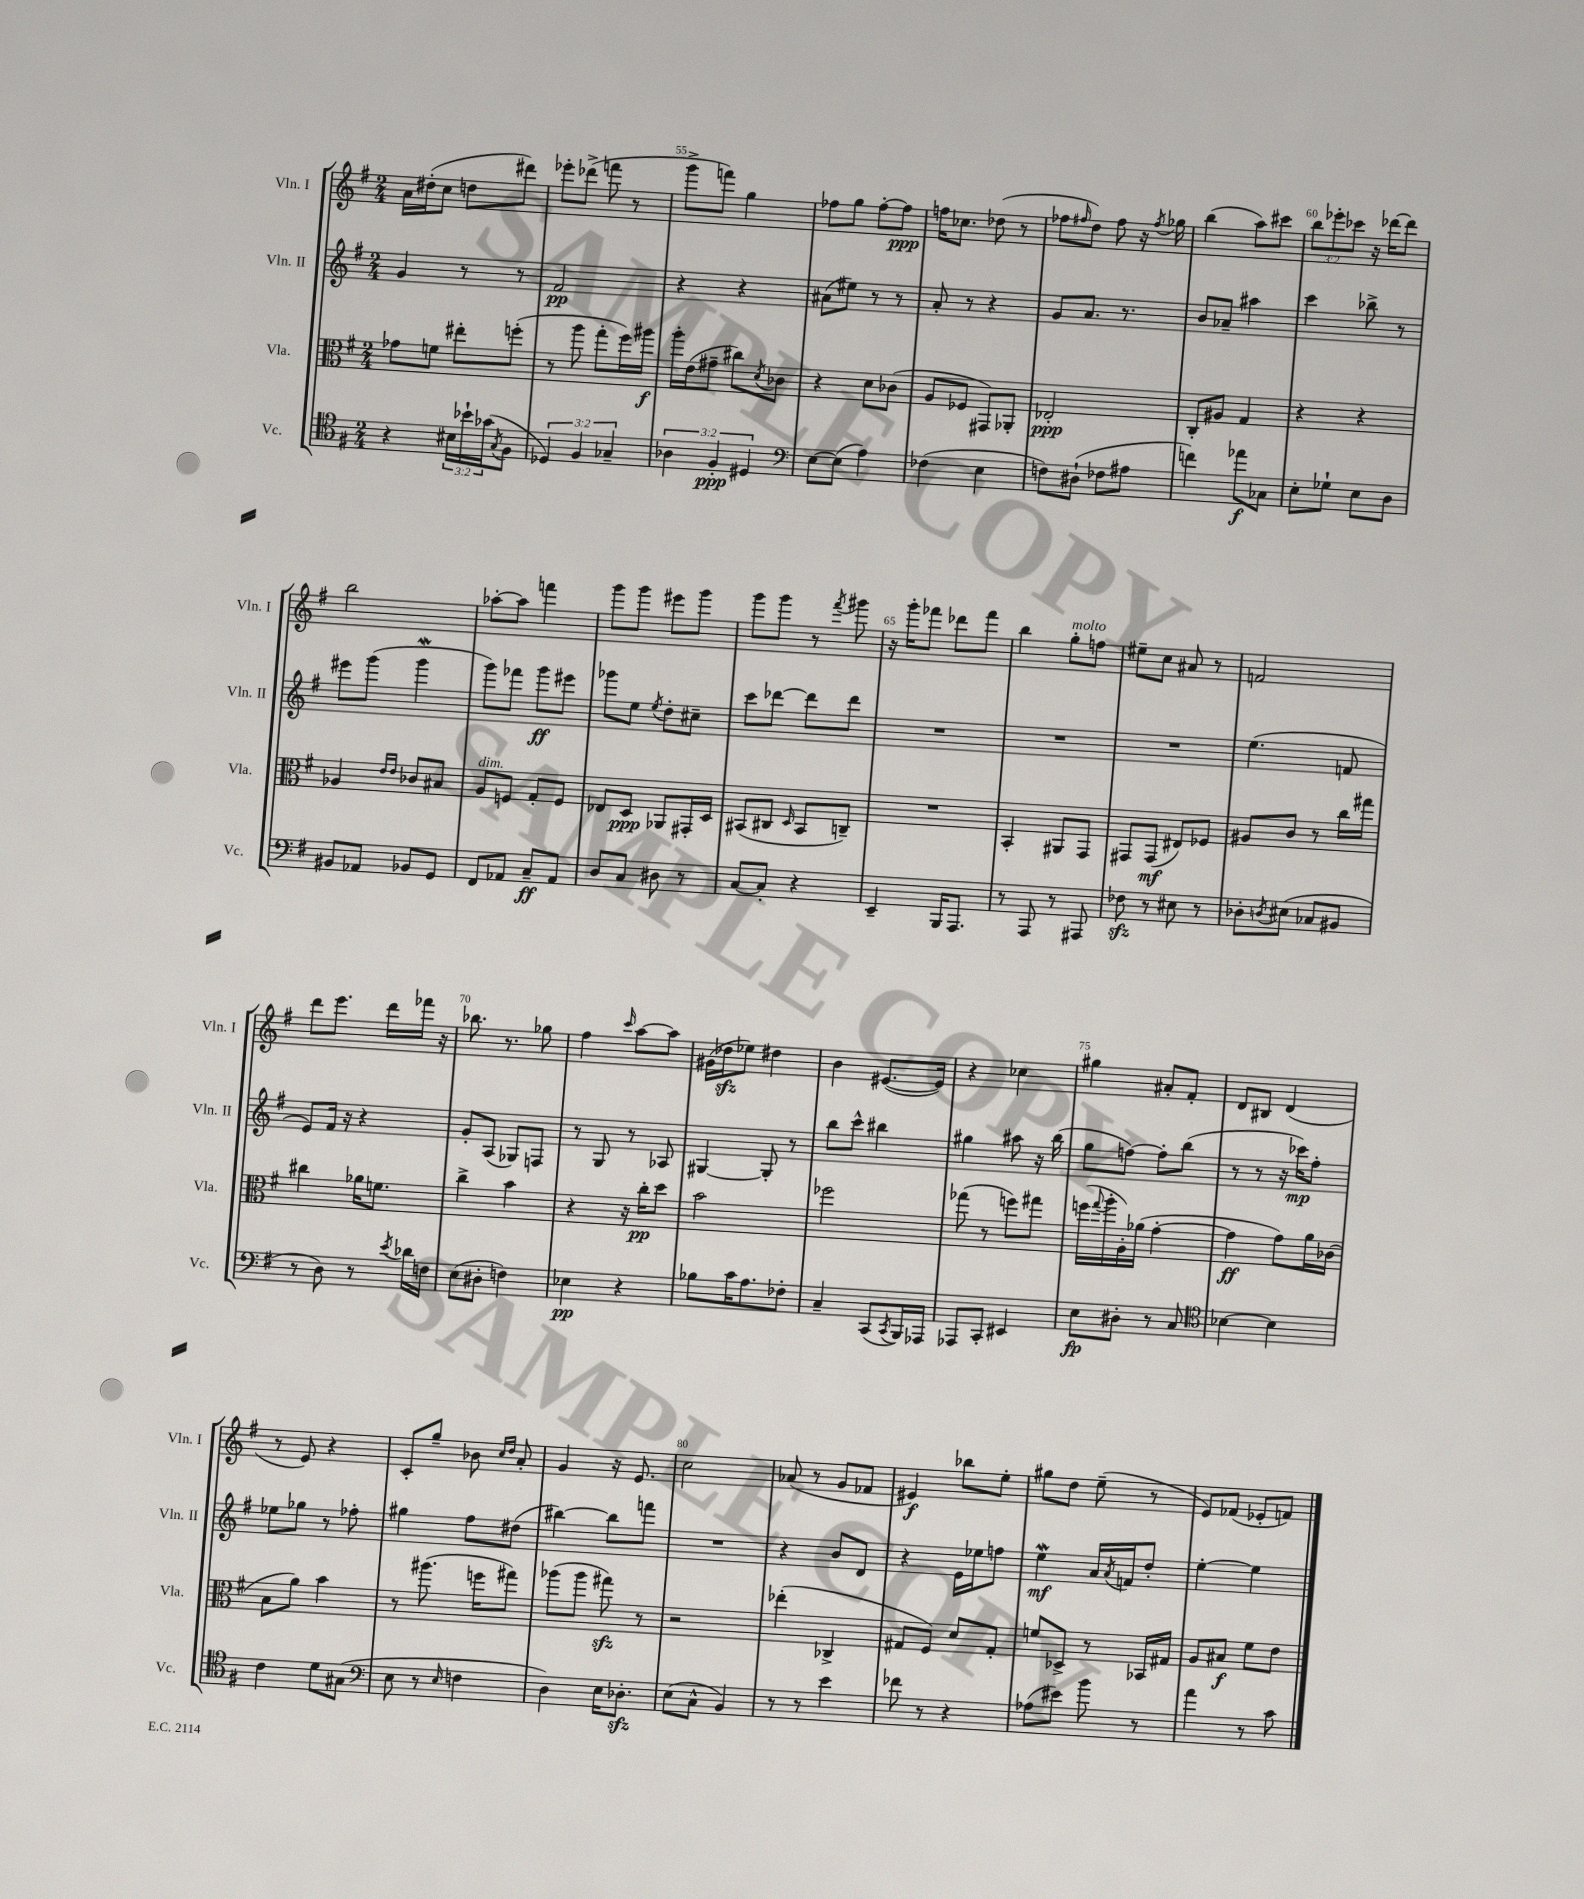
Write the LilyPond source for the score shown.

<<
\new StaffGroup <<
\new Staff = "s0" \with { instrumentName = "Vln. I" shortInstrumentName = "Vln. I" } {
    \clef treble \key g \major \numericTimeSignature \time 2/4 \override Staff.TupletNumber.text = #tuplet-number::calc-fraction-text
    a'16 dis''16-.( c''8 d''8 dis'''8) |
    ees'''8-. des'''8->( f'''8 r8 |
    g'''8-> f'''8) g''4 |
    fes''8 g''8 fes''8~-. fes''8\ppp |
    f''16 ces''8. des''8( r8 |
    fes''8 \grace { fis''16 } d''8) fis''8 r16 \acciaccatura { fis''8 } ges''16 |
    b''4( a''8) cis'''8 |
    \tuplet 3/2 { b''8 ees'''8-. ces'''8 } r16 des'''16~ des'''8 |
    b''2 |
    aes''8~-. aes''8 f'''4 |
    g'''8 g'''8 eis'''8 g'''8 |
    g'''8 g'''8 r8 \acciaccatura { fis'''8 } gis'''8 |
    r16 g'''16-. fes'''8 des'''8 fes'''8 |
    b''4 g''8-.^\markup { \italic "molto" } f''8 |
    eis''8-- c''8 ais'8 r8 |
    f'2 |
    d'''8 e'''8. d'''16 fes'''16 r16 |
    bes''8. r8. ges''8 |
    fis''4 \grace { c'''16 } a''8~ a''8 |
    gis'16( des''16\sfz ees''8) dis''4 |
    b'4 eis'8.~( eis'16) |
    r4 ces''4 |
    gis''4 ais'8-. fis'8-. |
    d'8 bis8 d'4( |
    r8 e'8) r4 |
    c'8-. g''8-- bes'8 \grace { c''16 d''16 } a'8-. |
    g'4 r16 e'8. |
    c''2 |
    aes'8( r8 g'8 fes'8 |
    eis'4\f) bes''8 e''8-. |
    gis''8 d''8 e''8--( r8 |
    e'8) fes'8( ees'8-. f'8) \bar "|." |
}
\new Staff = "s1" \with { instrumentName = "Vln. II" shortInstrumentName = "Vln. II" } {
    \clef treble \key g \major \numericTimeSignature \time 2/4
    g'4 r8 r8 |
    fis'2\pp |
    r4 r4 |
    ais'8( eis''8) r8 r8 |
    a'8-. r8 r4 |
    g'8 a'8. r8. |
    b'8 aes'8-- ais''4 |
    c'''4 bes''8-> r8 |
    eis'''8 g'''8( g'''4\mordent |
    g'''8) fes'''8 g'''8\ff eis'''8 |
    ges'''8 e''8 \acciaccatura { e''8 } d''8-. cis''8-- |
    c'''8 des'''8~ des'''8 des'''8 |
    R2 |
    R2 |
    R2 |
    e''4.( f'8 |
    e'8) fis'16 r16 r4 |
    g'8-. a8( ges8) f8 |
    r8 g8 r8 aes8 |
    gis4~ gis8-. r8 |
    b''8 c'''8-^ bis''4 |
    gis''4 ais''8 r16 b''16( |
    g''8 f''8~) f''8-. b''8( |
    r8 r8 r16 ces'''16\mp) fis''8-. |
    ees''8 ges''8 r8 fes''8-. |
    gis''4 fis''8 dis''8( |
    bis''4~) bis''8 f'''8 |
    R2 |
    r4 b'8 d'8 |
    r4 e'16 ees''16 f''8 |
    e''4\mordent\mf a'16 \acciaccatura { a'8 } f'16 d''8-. |
    e''4~-. e''4 \bar "|." |
}
\new Staff = "s2" \with { instrumentName = "Vla." shortInstrumentName = "Vla." } {
    \clef alto \key g \major \numericTimeSignature \time 2/4
    ges'8 f'8 eis''8-. f''8-.( |
    r8 a''8 g''8-. fis''16) ais''16\f |
    a''16-. e'16( gis'8-- cis''8) \acciaccatura { d'8 } ces'8 |
    r4 d'8 ces'8( |
    a8 fes8 gis,8) aes,8-. |
    ees2-.\ppp |
    c8-. ais8 g4 |
    r4 r4 |
    aes4 \grace { e'16 e'16 } ces'8 bis8 |
    a8^\markup { \italic "dim." } f8 g8-. f8 |
    ees8 d8\ppp aes,8 gis,16-. d16 |
    bis,8( cis8 \grace { d16 } bis,8 c8--) |
    R2 |
    b,4-. ais,8 g,8 |
    gis,8 gis,8\mf( eis8) fes8 |
    ais8 c'8 r8 c''16 gis''16 |
    cis''4 aes'16 f'8. |
    c''4-> b'4 |
    r4 r16 c''16-.\pp d''8 |
    b'2 |
    fes''2 |
    ges''8( r8 f''8) gis''8 |
    f''16( \appoggiatura { g''8 } a''16-. a16-.) aes'16( g'4~-. |
    g'4\ff g'8) a'16 ces'16( |
    b8 a'8) b'4 |
    r8 ais''8.( f''16 gis''8) |
    aes''8( aes''8 gis''8\sfz) r8 |
    r2 |
    ees''4-.( ces4-> |
    gis8 fis8) d'8 gis8-. |
    f'8 des8-> r8 bes,16 gis16 |
    a8 bis8\f fis'8 e'8 \bar "|." |
}
\new Staff = "s3" \with { instrumentName = "Vc." shortInstrumentName = "Vc." } {
    \clef tenor \key g \major \numericTimeSignature \time 2/4 \override Staff.TupletNumber.text = #tuplet-number::calc-fraction-text
    r4 \tuplet 3/2 { bis16 bes'16-! ges'16( } \acciaccatura { g8 } fis8 |
    \tuplet 3/2 { des4) fis4 ges4-- } |
    \tuplet 3/2 { aes4 fis4-.\ppp dis4 } |
    \clef bass e8~ e8( a4) |
    fes4( e4 |
    f8) dis8-!( fes8 ais8 |
    f'4) aes'8\f ces8 |
    e8-. ges8-! e8 d8 |
    bis,8 aes,8 bes,8 g,8 |
    fis,8 aes,8 c8--\ff aes,8 |
    d8 c8 dis8 r8 |
    c8~ c8-. r4 |
    e,4-- b,,16 a,,8. |
    r8 a,,8 r8 ais,,8 |
    fes8\sfz r8 eis8 r8 |
    des8-. \acciaccatura { d8 } eis8( ces8 bis,8 |
    r8 d8) r8 \acciaccatura { e'8 } des'16 f16 |
    e8( dis8-. f4) |
    ees4\pp r4 |
    bes8 c'16 a8. fes8-. |
    c4-- c,8( \acciaccatura { c,8 } b,,16) aes,,16 |
    aes,,8 c,8-. eis,4 |
    e8\fp dis8-. r8 c8 |
    \clef tenor bes4~ bes4 |
    c'4 d'8 gis8( |
    \clef bass e8 r8 \grace { e16 } f4 |
    d4) e16 des8.-.\sfz |
    e8( c8-^ b,4) |
    r8 r8 e'4 |
    fes'8 r8 r4 |
    aes8( eis'8) b'8 r8 |
    a'4 r8 c'8 \bar "|." |
}
>>
>>
\layout { \context { \Score currentBarNumber = #53 \override BarNumber.break-visibility = ##(#f #t #t) barNumberVisibility = #(every-nth-bar-number-visible 5) } }
